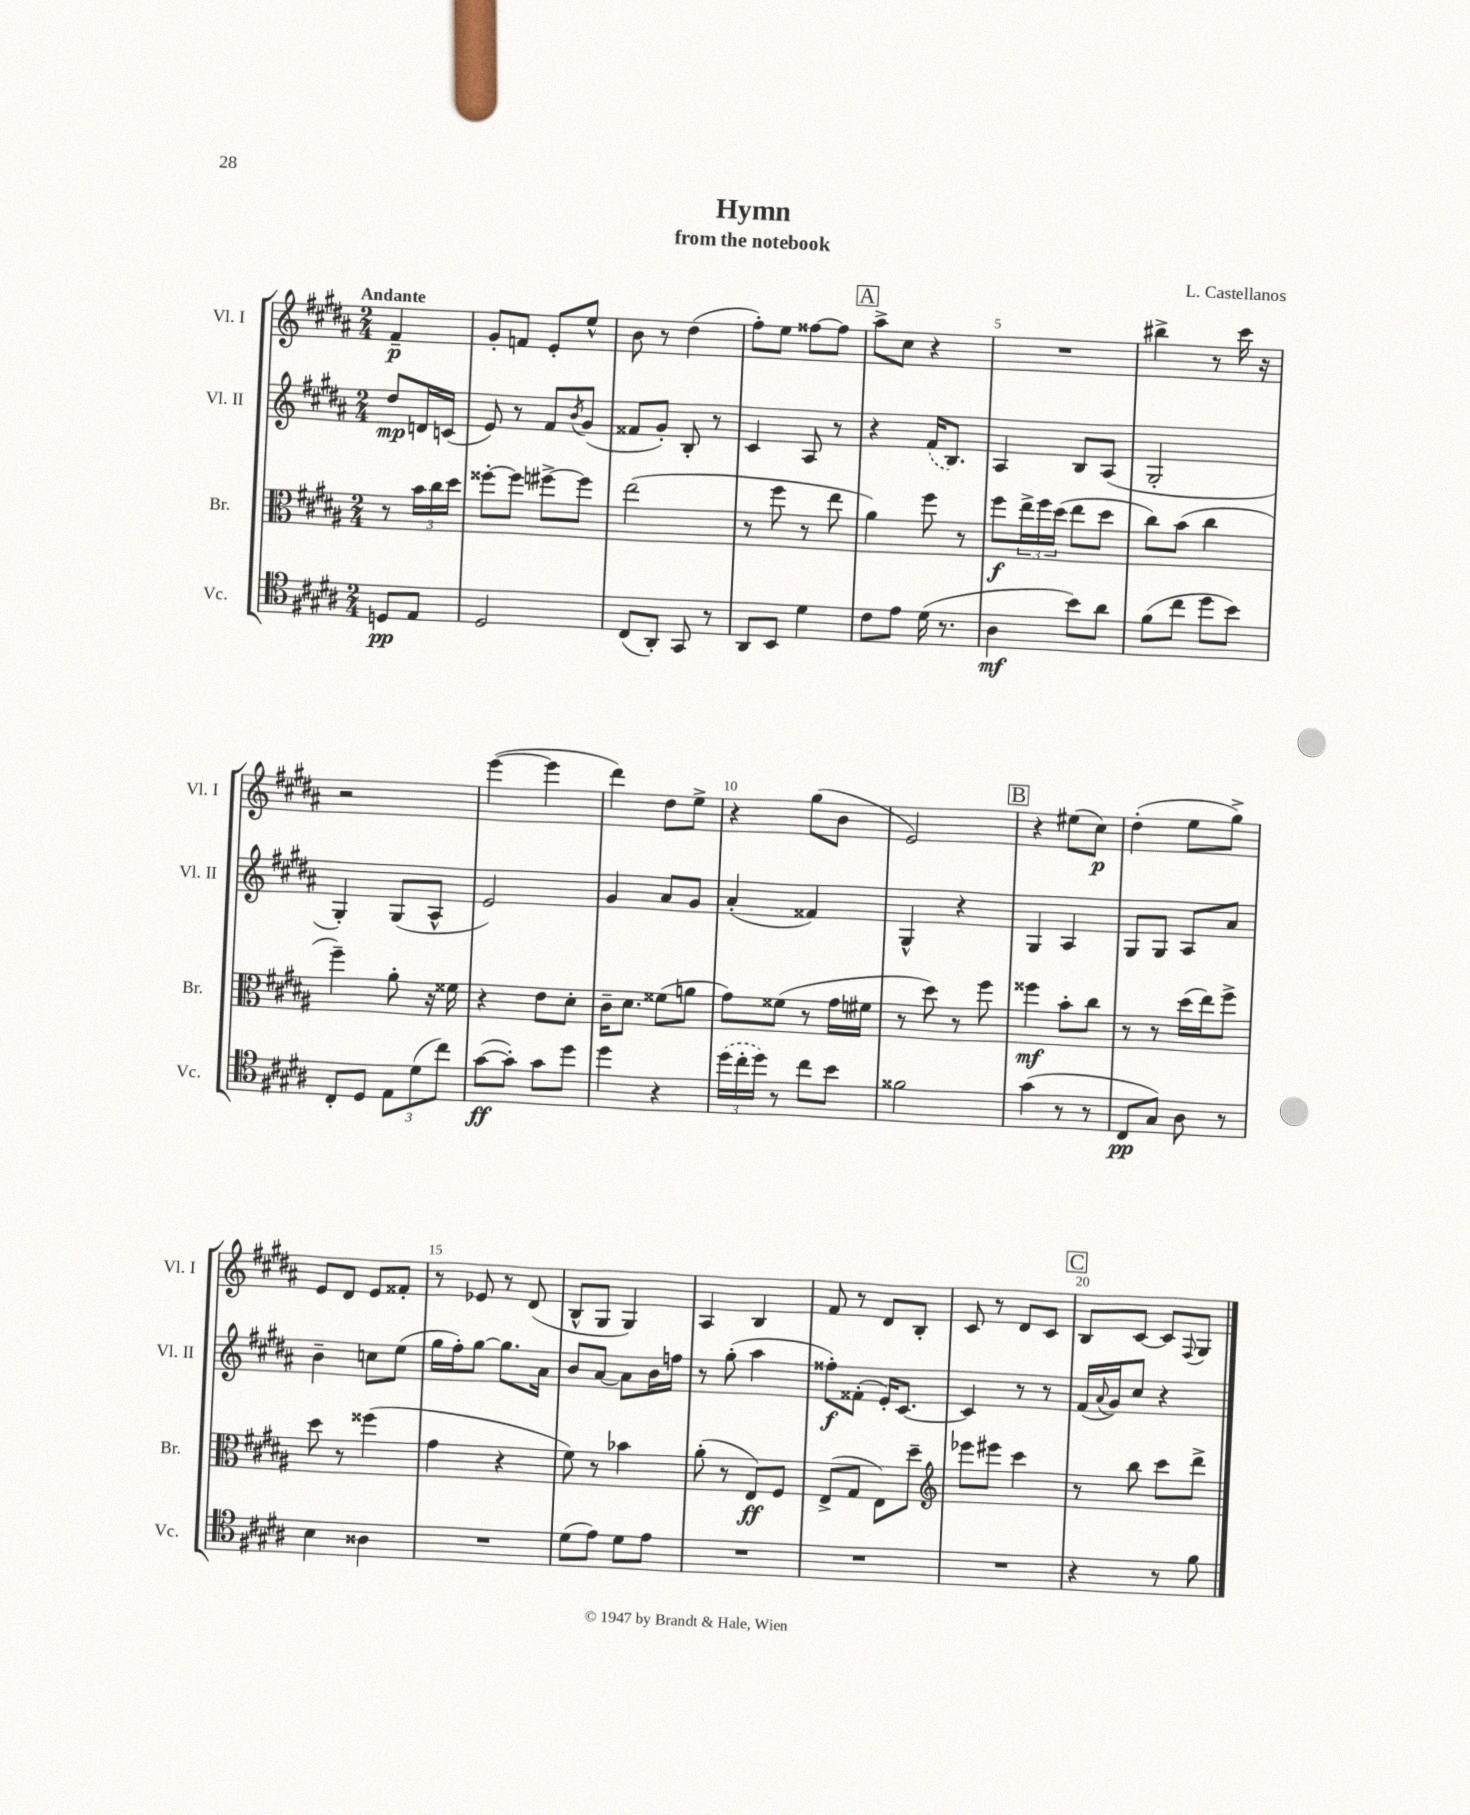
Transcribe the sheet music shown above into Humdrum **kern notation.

**kern	**kern	**kern	**kern
*staff4	*staff3	*staff2	*staff1
*clefC4	*clefC3	*clefG2	*clefG2
*k[f#c#g#d#a#]	*k[f#c#g#d#a#]	*k[f#c#g#d#a#]	*k[f#c#g#d#a#]
*M2/4	*M2/4	*M2/4	*M2/4
8D/L	8r	8dd#/L	4f#~/
8E/J	24b\LL	16d/L	.
.	24cc#\	.	.
.	.	(16c/JJ	.
.	24dd#\JJ	.	.
=	=	=	=
2D#/	[8ff##'\L	8e/)	8g#'/L
.	8ff##\]J	8r	8f/J
.	[8ff#^\L	8f#/L	8e'/L
.	.	8qb/	.
.	8ff#\]J	(8g#/J	8ee^^/J
=	=	=	=
(8C#/L	(2ee\	8f##/L	8b\
8AA#'/J)	.	8g#'/J)	8r
8GG#/	.	8B'/	(4dd#\
8r	.	8r	.
=	=	=	=
8AA#/L	8r	4c#/	8ff#'\L)
8BB/J	8ff#\	.	8ee\J
4d#\	8r	8A#/	[8ff##\L
.	8ee\	8r	8ff##\]J
=	=	=	=
8c#\L	4a#\)	4r	8aa#^\L
8e\J	.	.	8cc#\J
(16d#\	8ff#\	(16f#/LK	4r
8.r	.	8.B/J)	.
.	8r	.	.
=	=	=	=
4A#\	8ff#\L	4A#/	2r
.	24ee^\L	.	.
.	24ff#\	.	.
.	(24dd#\JJ	.	.
8b\L)	8ee\L	8B/L	.
8a#\J	8dd#\J	(8A#/J	.
=	=	=	=
(8f#\L	8cc#\L)	2G#'/	4bb#^\
8cc#\J	(8b\J	.	.
8dd#\L	4cc#\	.	8r
8b\J)	.	.	16ccc#\
.	.	.	16r
=	=	=	=
8C#'/L	4ff#~\)	4G#'/)	2r
8D#/J	.	.	.
12E\L	8a#'\	(8G#/L	.
(12d#\	.	.	.
.	16r	8A#^^/J	.
12cc#\J)	.	.	.
.	16f##\	.	.
=	=	=	=
([8g#\L	4r	2e/)	([4eee\
8g#'\]J)	.	.	.
8g#\L	8e\L	.	4eee\]
8dd#\J	8d#'\J	.	.
=	=	=	=
4dd#\	16c#~\LK	4g#/	4ddd#\)
.	8.d#\J	.	.
4r	(8f##\L	8a#/L	8dd#\L
.	8a\J	8g#/J	8ee^\J
=	=	=	=
(24dd#\LL	8g#\L)	(4a#'/	4r
24cc#'\	.	.	.
24dd#\JJ)	.	.	.
8r	(8f##\J	.	.
8cc#\L	8r	4f##/)	(8gg#\L
8b\J	16g#\LL	.	8b\J
.	16f#\JJ	.	.
=	=	=	=
2f##\	8r	4G#^^/	2e/)
.	8dd#\)	.	.
.	8r	4r	.
.	8ff#\	.	.
=	=	=	=
(4g#\	4ff##\	4G#/	4r
8r	8b'\L	4A#/	(8ee#\L
8r	8cc#\J	.	8cc#\J)
=	=	=	=
8C#/L	8r	8G#/L	(4dd#'\
8G#/J)	8r	8G#/J	.
8A#\	(16dd#\LL	8A#/L	8ee\L
.	16ee\J)	.	.
8r	8ff#^\J	8a#/J	8gg#^\J)
=	=	=	=
4B\	8dd#\	4b~\	8e/L
.	8r	.	8d#/J
4A##\	(4ff##\	8cc\L	8e/L
.	.	(8ee\J	8f##'/J
=	=	=	=
2r	4g#\	16gg#\LL	8r
.	.	16ff#'\J)	.
.	.	[8gg#\J	8e-/
.	4r	8.gg#\]L	8r
.	.	.	(8d#/
.	.	16a#\Jk	.
=	=	=	=
(8d#\L	8f#\)	8b/L	8B^^/L
8e\J)	8r	[8a#/J	8G#/J
8d#\L	4b-\	8a#\]L	4G#/)
8e\J	.	16b\L	.
.	.	16ff\JJ	.
=	=	=	=
2r	(8a#'\	8r	4A#/
.	8r	(8gg#'\	.
.	8E/L)	4aa#\	4B/
.	8F#/J	.	.
=	=	=	=
2r	(8E^/L	8ff##'\L)	8f#/
.	8G#/J	(8f##'\J	8r
.	8E\L)	16e'/LK)	8d#/L
.	.	[8.c#/J	.
.	8dd#~\J	.	8B'/J
=	=	=	=
*	*clefG2	*	*
2r	8eee-\L	4c#/]	8c#/
.	8eee#\J	.	8r
.	4ccc#\	8r	8d#/L
.	.	8r	8c#/J
=	=	=	=
4r	8r	(16f#/LL	8B/L
.	.	8qqa#/	.
.	.	16g#/J)	.
.	8bb\	8cc#/J	[8c#/J
8r	8ccc#\L	4r	8c#/]L
.	.	.	8qqF#/
8f#\	8ddd#^\J	.	8G#/J
==	==	==	==
*-	*-	*-	*-
